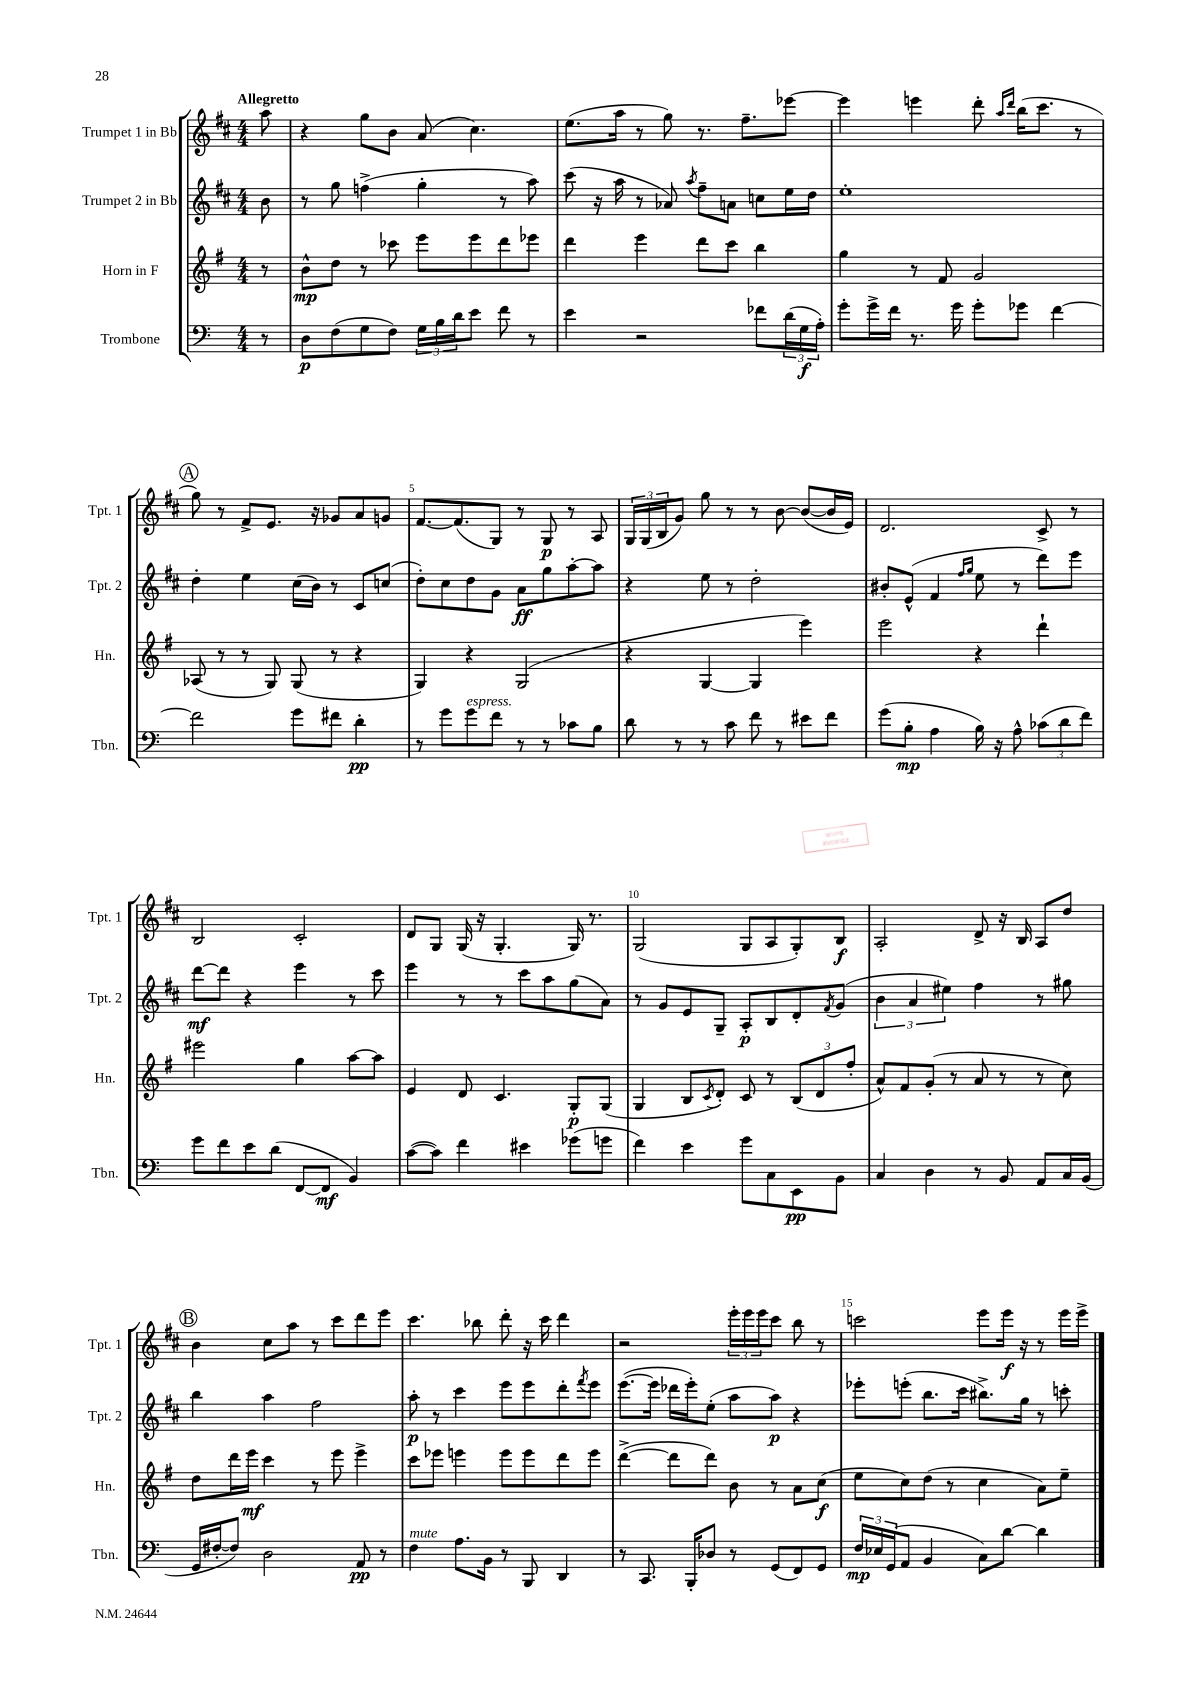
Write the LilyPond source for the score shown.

<<
\new StaffGroup <<
\new Staff = "s0" \with { instrumentName = "Trumpet 1 in Bb" shortInstrumentName = "Tpt. 1" } {
    \clef treble \key d \major \numericTimeSignature \time 4/4 \partial 8 \tempo "Allegretto"
    a''8 |
    r4 g''8 b'8 a'8( cis''4.) |
    e''8.( a''16 r8 g''8) r8. fis''8.-- ees'''8~ |
    ees'''4 e'''4 d'''8-. \grace { a''16 d'''16 } b''16( cis'''8. r8 |
    \mark \markup { \circle "A" } g''8) r8 fis'8-> e'8. r16 ges'8 a'8 g'8 |
    fis'8.~ fis'8.( g8) r8 g8\p r8 a8 |
    \tuplet 3/2 { g16 g16( b16 } g'8) g''8 r8 r8 b'8~ b'8~( b'16 e'16) |
    d'2. cis'8-> r8 |
    b2 cis'2-. |
    d'8 g8 g16( r16 g4.-. g16) r8. |
    g2( g8 a8 g8-.) b8\f |
    a2-. d'8-> r16 b16 a8 d''8 |
    \mark \markup { \circle "B" } b'4 cis''8 a''8 r8 cis'''8 d'''8 e'''8 |
    cis'''4. bes''8 d'''8-. r16 cis'''16 d'''4 |
    r2 \tuplet 3/2 { e'''16-. e'''16 e'''16 } cis'''8 b''8 r8 |
    c'''2 e'''8 e'''16\f r16 r8 e'''16 e'''16-> \bar "|." |
}
\new Staff = "s1" \with { instrumentName = "Trumpet 2 in Bb" shortInstrumentName = "Tpt. 2" } {
    \clef treble \key d \major \numericTimeSignature \time 4/4 \partial 8
    b'8 |
    r8 g''8 f''4->( g''4-. r8 a''8) |
    cis'''8( r16 a''16 r8 aes'8) \acciaccatura { a''8 } fis''8-- a'8 c''8 e''16 d''16 |
    e''1-. |
    \mark \markup { \circle "A" } d''4-. e''4 cis''16( b'16) r8 cis'8 c''8( |
    d''8-.) cis''8 d''8 g'8 a'8\ff g''8 a''8~-. a''8 |
    r4 e''8 r8 d''2-. |
    bis'8-. e'8-^( fis'4 \grace { fis''16 g''16 } e''8 r8 d'''8) e'''8 |
    d'''8~\mf d'''8 r4 e'''4 r8 cis'''8 |
    e'''4 r8 r8 cis'''8 a''8 g''8( a'8) |
    r8 g'8 e'8 g8-- a8-.\p b8 d'8-. \acciaccatura { fis'8 } g'8( |
    \tuplet 3/2 { b'4 a'4 eis''4) } fis''4 r8 gis''8 |
    \mark \markup { \circle "B" } b''4 a''4 fis''2 |
    a''8-.\p r8 cis'''4 e'''8 e'''8 d'''8-. \acciaccatura { fis'''8 } e'''8 |
    e'''8.~( e'''16 des'''16 e'''16-.) e''8-.( a''8 a''8\p) r4 |
    ees'''8-. e'''8-.( b''8. cis'''16 bis''8.->) g''16 r8 c'''8-. \bar "|." |
}
\new Staff = "s2" \with { instrumentName = "Horn in F" shortInstrumentName = "Hn." } {
    \clef treble \key g \major \numericTimeSignature \time 4/4 \partial 8
    r8 |
    b'8-^\mp d''8 r8 ces'''8 e'''8 e'''8 d'''8 ees'''8 |
    d'''4 e'''4 d'''8 c'''8 b''4 |
    g''4 r8 fis'8 g'2 |
    \mark \markup { \circle "A" } aes8( r8 r8 g8) g8( r8 r4 |
    g4) r4 g2( |
    r4 g4~ g4 e'''4) |
    e'''2 r4 d'''4-! |
    eis'''2 g''4 a''8~ a''8 |
    e'4 d'8 c'4. g8-.\p g8( |
    g4 b8 \acciaccatura { c'8 } d'8-.) c'8 r8 \tuplet 3/2 { b8( d'8 fis''8-. } |
    a'8-^) fis'8 g'8-.( r8 a'8 r8 r8 c''8) |
    \mark \markup { \circle "B" } d''8 d'''16 e'''16\mf c'''4 r8 e'''8 e'''4-> |
    c'''8 ees'''8 e'''4 e'''8 e'''8 d'''8 e'''8 |
    d'''4~->( d'''8 d'''8) b'8 r8 a'8 c''8\f( |
    e''8 c''8) d''8( r8 c''4 a'8) e''8-- \bar "|." |
}
\new Staff = "s3" \with { instrumentName = "Trombone" shortInstrumentName = "Tbn." } {
    \clef bass \key c \major \numericTimeSignature \time 4/4 \partial 8
    r8 |
    d8\p f8( g8 f8) \tuplet 3/2 { g16 b16 d'16 } e'8 f'8 r8 |
    e'4 r2 fes'8 \tuplet 3/2 { d'16( g16\f a16-.) } |
    g'8-. g'16-> f'16 r8. g'16 g'8-. ges'8 f'4~ |
    \mark \markup { \circle "A" } f'2 g'8 fis'8 d'4-.\pp |
    r8 g'8 g'8^\markup { \italic "espress." } f'8 r8 r8 ces'8 b8 |
    d'8 r8 r8 c'8 f'8 r8 eis'8 f'8 |
    g'8( b8-.\mp a4 b16) r16 a8-^ \tuplet 3/2 { ces'8( d'8 f'8) } |
    g'8 f'8 e'8 d'8( f,8~ f,8\mf b,4) |
    c'8~( c'8) f'4 eis'4 ges'8( g'8 |
    f'4) e'4 g'8 c8 e,8\pp b,8 |
    c4 d4 r8 b,8 a,8 c16 b,16( |
    \mark \markup { \circle "B" } g,16 fis16~-. fis8) d2 a,8\pp r8 |
    f4^\markup { \italic "mute" } a8. b,16 r8 b,,8 d,4 |
    r8 c,8. b,,16-. des8 r8 g,8( f,8) g,8 |
    \tuplet 3/2 { f16\mp ees16 g,16( } a,8 b,4 c8) d'8~ d'4 \bar "|." |
}
>>
>>
\layout { \context { \Score \override BarNumber.break-visibility = ##(#f #t #t) barNumberVisibility = #(every-nth-bar-number-visible 5) } }
